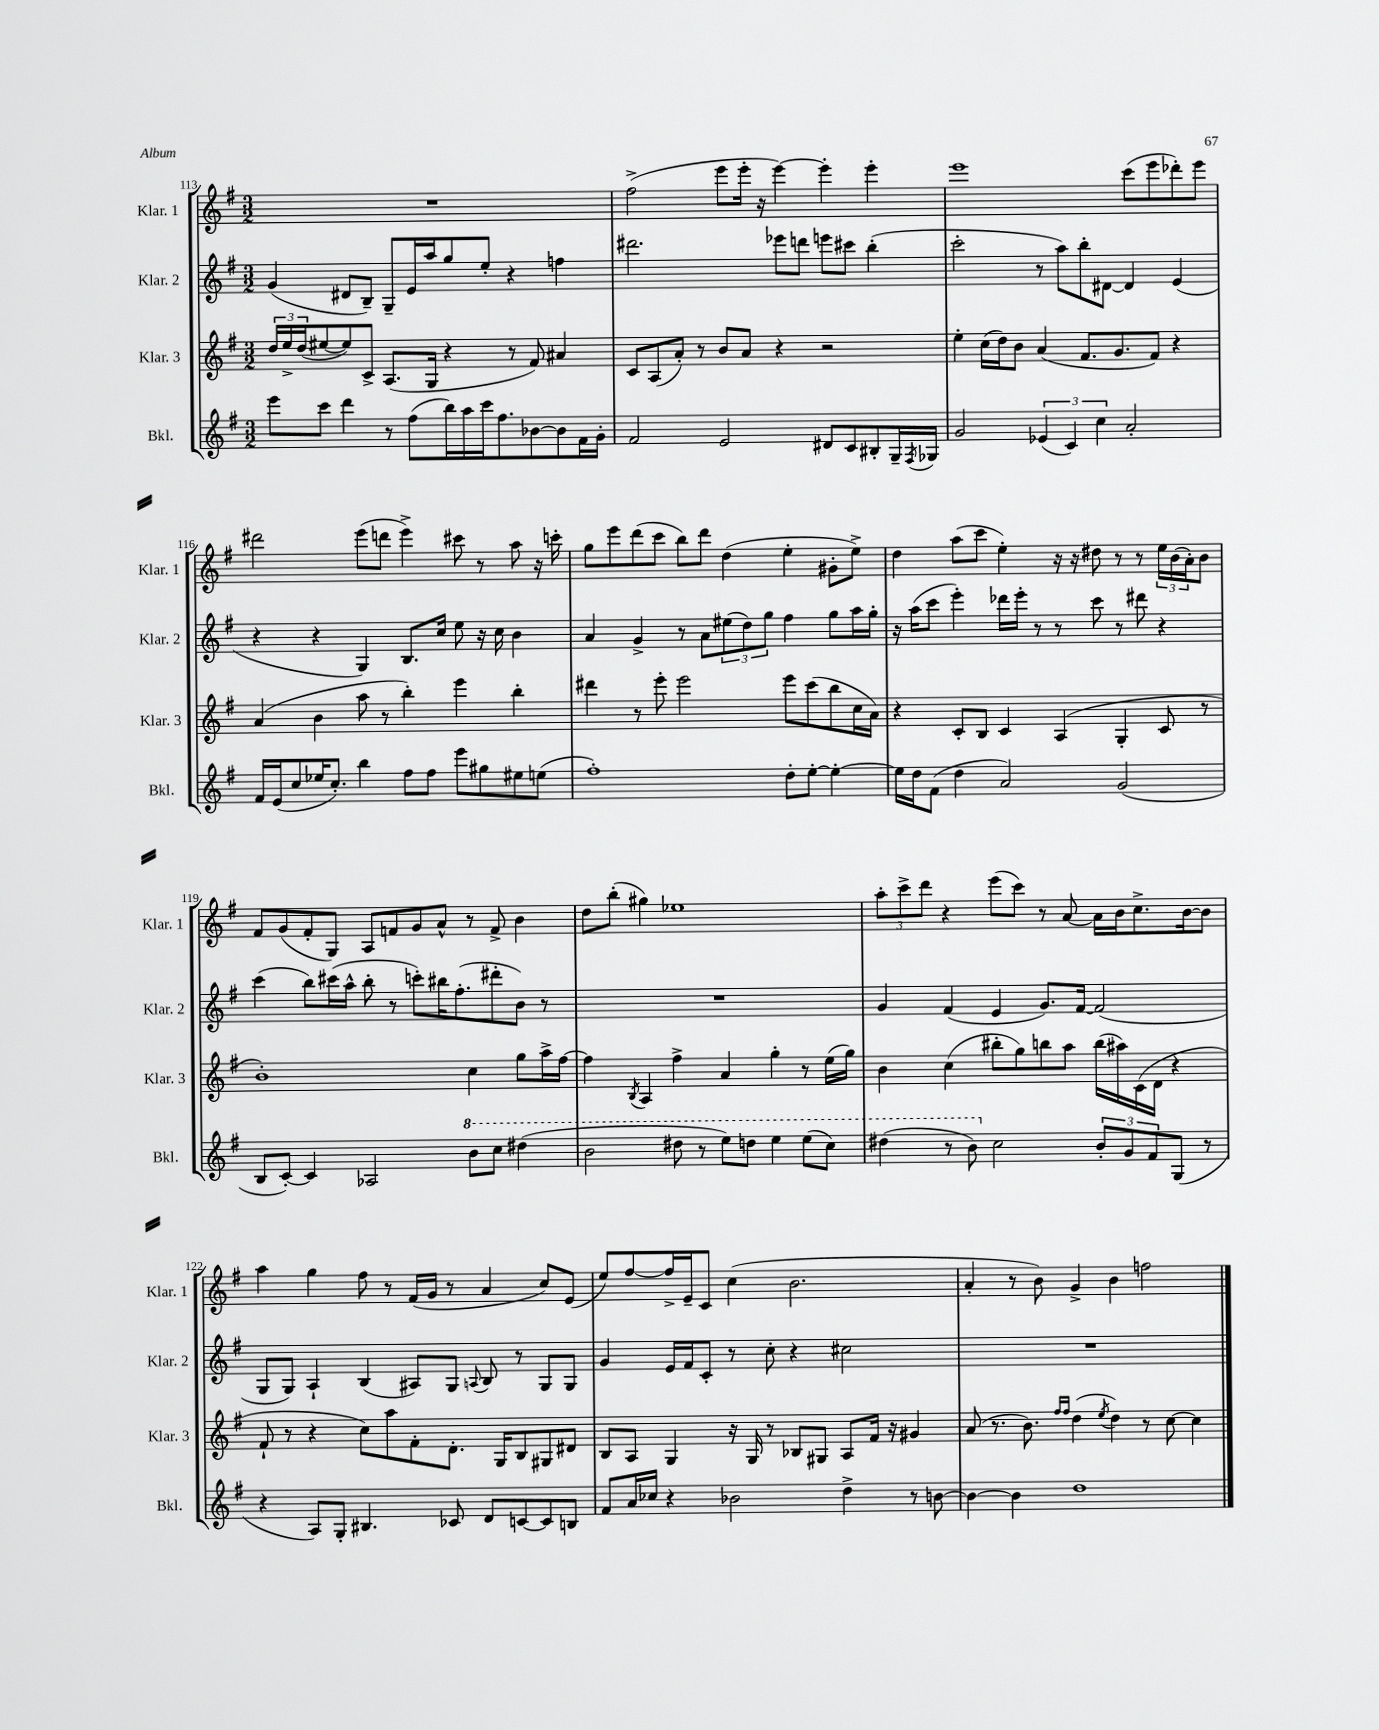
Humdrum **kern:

**kern	**kern	**kern	**kern
*staff4	*staff3	*staff2	*staff1
*clefG2	*clefG2	*clefG2	*clefG2
*k[f#]	*k[f#]	*k[f#]	*k[f#]
*M3/2	*M3/2	*M3/2	*M3/2
8eee\L	24dd/LL	(4g/	1.r
.	24ee^/	.	.
.	(24dd/J	.	.
8ccc\J	[8ee#/	.	.
4ddd\	8ee#/])	8d#/L	.
.	8c^/J	8B~/J)	.
8r	(8.A/L	8G~/L	.
(8ff#\L	.	16e/L	.
.	16G/Jk	16aa/J	.
16bb\L)	4r	8gg/	.
16aa\	.	.	.
16ccc\J	.	8ee'/J	.
8.ff#\	.	.	.
.	8r	4r	.
[8b-\	8f#/)	.	.
8b-\]	4a#/	4ff\	.
16f#\L	.	.	.
16g'\JJ	.	.	.
=	=	=	=
2f#/	8c/L	2.ddd#\	(2ff#^\
.	(8A/	.	.
.	8a'/J)	.	.
.	8r	.	.
2e/	8b/L	.	8eee\L
.	8a/J	.	16eee'\Jk
.	.	.	16r
.	4r	8eee-\L	[4eee\)
.	.	8ddd\J	.
8d#/L	2r	8eee\L	4eee'\]
8c/	.	8ccc#\J	.
8B#'/	.	(4bb'\	4eee'\
16G~/L	.	.	.
8qF#/	.	.	.
16G-/JJ	.	.	.
=	=	=	=
2g/	4ee'\	2ccc'\	1eee
.	(16cc\LL	.	.
.	16dd\J)	.	.
.	8b\J	.	.
(6e-/	(4a/	8r	.
.	.	8aa\L)	.
6c/)	.	.	.
.	8.f#/L	8bb'\	.
6cc\	.	.	.
.	.	[8d#\J	.
.	8.g/	.	.
2a'/	.	4d#/]	(8ccc\L
.	8f#/J)	.	8eee\
.	4r	(4e/	8ddd-'\)
.	.	.	8eee\J
=	=	=	=
16f#/LL	(4a/	4r	2ddd#\
(16e/J	.	.	.
8cc/	.	.	.
16ee-/K	4b\	4r	.
8.cc'/J)	.	.	.
4bb\	8aa\	4G/)	(8eee\L
.	8r	.	8ddd\J
8ff#\L	4bb'\)	8.B/L	4eee^\)
8ff#\J	.	.	.
.	.	16cc/Jk	.
8eee\L	4eee\	8ee\	8ccc#\
8gg#\	.	16r	8r
.	.	16cc\	.
8ee#\	4bb'\	4b\	8aa\
(8ee\J	.	.	16r
.	.	.	16ccc'\
=	=	=	=
1ff#')	4ddd#\	4a/	8gg\L
.	.	.	8eee\
.	8r	4g^/	(8ddd\
.	8eee'\	.	8ccc\J
.	2eee\	8r	8bb\L)
.	.	8a\L	8ddd\J
.	.	(12ee#\	(4dd\
.	.	12dd\)	.
.	.	12gg\J	.
8dd'\L	8eee\L	4ff#\	4ee'\
[8ee'\J	(8ccc\	.	.
4ee'\_	8bb\	8gg\L	8g#'\L
.	16cc\L	16aa\L	8ee^\J)
.	16a\JJ)	16gg'\JJ	.
=	=	=	=
16ee\]LL	4r	16r	4dd\
16dd\J	.	(16aa\LK	.
(8f#\J	.	8ccc\J	.
4dd\	8c'/L	4eee'\)	(8aa\L
.	8B/J	.	8ccc\J
2a/)	4c/	16ddd-\LL	4ee'\)
.	.	16eee'\JJ	.
.	.	8r	.
.	(4A/	8r	16r
.	.	.	16r
.	.	8ccc\	8dd#\
(2g/	4G'/	8r	8r
.	.	8ddd#\	8r
.	8c/	4r	24ee\LL
.	.	.	(24b\
.	.	.	24a'\J)
.	8r	.	8b\J
=	=	=	=
8B/L	1b')	(4ccc\	8f#/L
[8c'/J)	.	.	(8g/
4c/]	.	8bb\L)	8f#'/
.	.	(16ccc#\L	8G/J)
.	.	16aa^^\JJ	.
2A-/	.	8bb'\	8A/L
.	.	8r	8f/
.	.	8ccc'\L)	8g/
.	.	16bb#\K	8a^^/J
.	.	(8.ff#'\	.
8bb\L	4cc\	.	8r
8ccc\J	.	8ddd#'\	8f^/
(4ddd#\	8gg\L	8b\J)	4b\
.	16aa^\L	8r	.
.	[16ff#\JJ	.	.
=	=	=	=
2bb\	4ff#\]	1.r	8dd\L
.	.	.	(8bb'\J
.	8qB/	.	.
.	4A/	.	4gg#\)
8ddd#\	4ff#^\	.	1ee-
8r	.	.	.
8eee\L)	4a/	.	.
8ddd\J	.	.	.
4eee\	4gg'\	.	.
(8eee\L	8r	.	.
8ccc\J)	(16ee\LL	.	.
.	16gg\JJ)	.	.
=	=	=	=
(4ddd#\	4b\	4g/	12aa'\L
.	.	.	12ccc^\
.	.	.	12ddd\J
8r	(4cc\	(4f#/	4r
8bb\)	.	.	.
2cc\	8bb#'\L	4e/	(8eee\L
.	8gg\)	.	8ccc\J)
.	8bb\	8.g/L)	8r
.	8aa\J	.	[8a/
.	.	[16f#/Jk	.
12b'/L	(16bb\LL	(2f#/]	16a\]LL
.	16aa#\)	.	16b\J
12g/	.	.	.
.	(16c\	.	8.cc^\
12f#/	.	.	.
.	16d\JJ	.	.
(8G/J	4r	.	.
.	.	.	[16b\k
8r	.	.	8b\]J
=	=	=	=
4r	8f#`/	8G/L	4aa\
.	8r	8G/J)	.
8A/L)	4r	4A`/	4gg\
8G'/J	.	.	.
4.B#/	8cc\L)	(4B/	8ff#\
.	8aa\	.	8r
.	8f#'\	8A#/L)	(16f#/LL
.	.	.	16g/JJ
8c-/	8.d'\J	8G/J	8r
.	.	8qqA/	.
8d/L	.	8B/	4a/
.	16G/LK	.	.
[8c/	8B/	8r	.
8c/]	8G#/	8G/L	8cc/L)
8B/J	8d#/J	8G/J	(8e/J
=	=	=	=
8f#/L	8B/L	4g/	8ee/L)
16a/L	8A/J	.	[8ff#/
16cc-/JJ	.	.	.
4r	4G/	16e/LL	16ff#^/]L
.	.	16f#/J	16e~/J
.	.	8c'/J	8c/J
2b-\	16r	8r	(4cc\
.	16G/	.	.
.	8r	8cc'\	.
.	8B-/L	4r	2.b\
.	8G#/J	.	.
4dd^\	8A/L	2cc#\	.
.	16f#/Jk	.	.
.	16r	.	.
8r	4g#/	.	.
[8b\	.	.	.
=	=	=	=
4b\_	(8a/	1.r	4a'/
.	8.r	.	.
4b\]	.	.	8r
.	8.b\)	.	.
.	.	.	8b\)
.	16qqff#/LL	.	.
.	16qqff#/JJ	.	.
1dd	(4dd\	.	4g^/
.	8qee/	.	.
.	4dd\)	.	4b\
.	8r	.	2ff\
.	[8cc\	.	.
.	4cc\]	.	.
==	==	==	==
*-	*-	*-	*-
